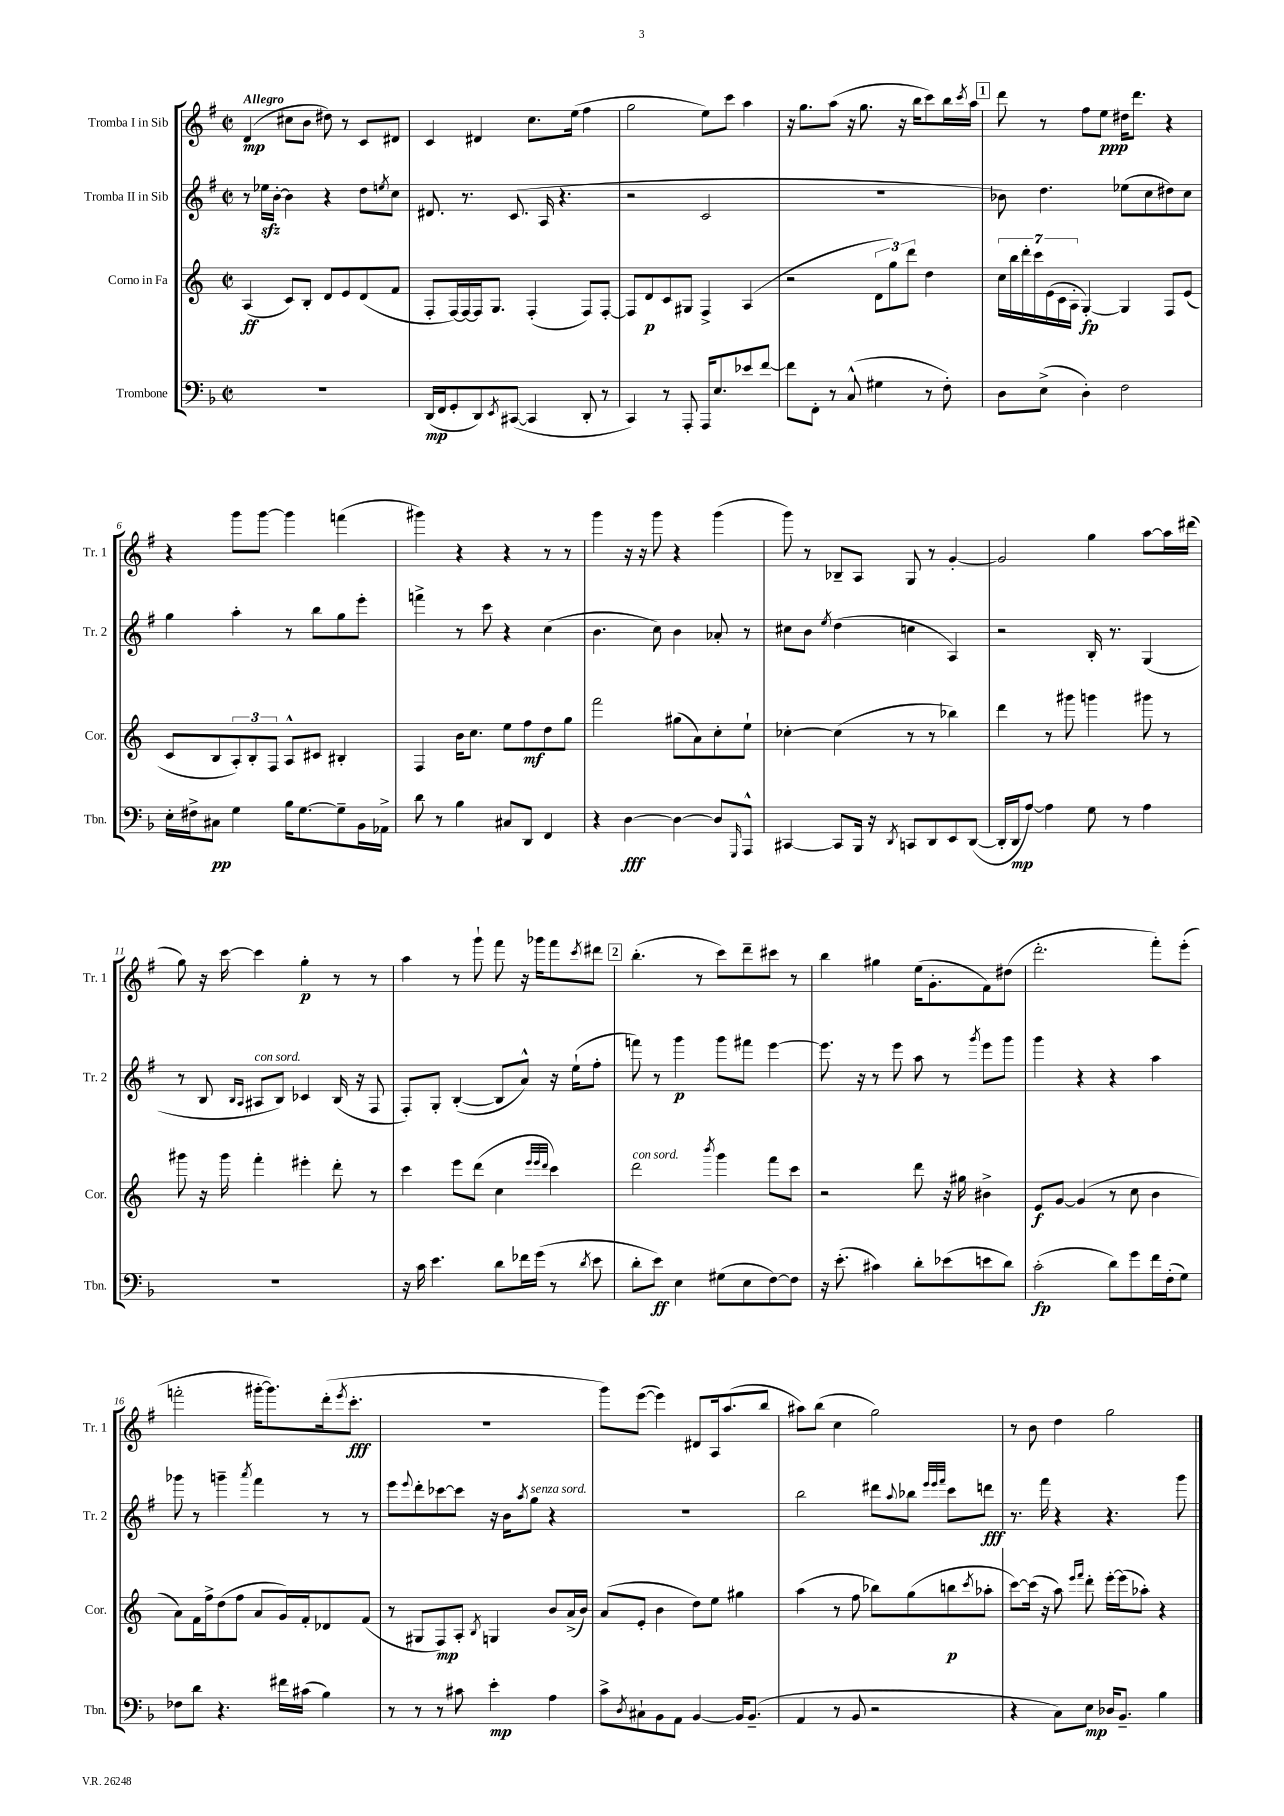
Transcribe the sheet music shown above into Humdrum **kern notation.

**kern	**dynam	**kern	**dynam	**kern	**dynam	**kern	**dynam
*part4	*part4	*part3	*part3	*part2	*part2	*part1	*part1
*staff4	*staff4	*staff3	*staff3	*staff2	*staff2	*staff1	*staff1
*I"Trombone	*	*I"Corno in Fa	*	*I"Tromba II in Sib	*	*I"Tromba I in Sib	*
*I'Tbn.	*	*I'Cor.	*	*I'Tr. 2	*	*I'Tr. 1	*
*clefF4	*	*clefG2	*	*clefG2	*	*clefG2	*
*k[b-]	*	*k[]	*	*k[f#]	*	*k[f#]	*
*M2/2	*	*M2/2	*	*M2/2	*	*M2/2	*
*met(c|)	*	*met(c|)	*	*met(c|)	*	*met(c|)	*
=1	=1	=1	=1	=1	=1	=1	=1
!	!	!	!	!	!	!LO:TX:a:B:t=Allegro	!
1r	.	(4A/	ff	8r	.	(4d/	mp
.	.	.	.	16ee-Xzz\LL	.	.	.
.	.	.	.	[16b'\JJ	.	.	.
.	.	8c/L)	.	4b\]	.	8cc#X\L	.
.	.	8B'/J	.	.	.	8b\J	.
.	.	8d/L	.	4r	.	8dd#X\)	.
.	.	8e/	.	.	.	8r	.
.	.	(8d/	.	8dd\L	.	8c/L	.
.	.	.	.	8qeen/	.	.	.
.	.	8f/J	.	8cc\J	.	8d#X/J	.
=2	=2	=2	=2	=2	=2	=2	=2
(16DD/LL	mp	8F'/L	.	8.d#X/	.	4c/	.
16FF/J	.	.	.	.	.	.	.
8GG'/	.	[16F/L)	.	.	.	.	.
.	.	16F/_	.	8.r	.	.	.
8DD/)	.	16F/J]	.	.	.	4d#X/	.
.	.	8.G/J	.	.	.	.	.
8qEE/	.	.	.	.	.	.	.
([8CC#X/J	.	.	.	(8.c/	.	.	.
4CC#/]	.	(4F'/	.	.	.	8.cc\L	.
.	.	.	.	16A/	.	.	.
.	.	.	.	4.r	.	.	.
.	.	.	.	.	.	(16ee\Jk	.
8DD'/	.	8F/L)	.	.	.	4ff#\	.
8r	.	[8F'/J	.	.	.	.	.
=3	=3	=3	=3	=3	=3	=3	=3
4CC/)	.	8F/L]	.	2r	.	2gg\	.
.	.	8d/	p	.	.	.	.
8r	.	8c/	.	.	.	.	.
8AAA'/	.	8G#X/J	.	.	.	.	.
16AAA/KL	.	4F^/	.	2c/	.	8ee\L)	.
8.E/	.	.	.	.	.	.	.
.	.	.	.	.	.	8ccc\J	.
8e-X/	.	(4A/	.	.	.	4aa\	.
[8f/J	.	.	.	.	.	.	.
=4	=4	=4	=4	=4	=4	=4	=4
8f\L]	.	2r	.	1r	.	16r	.
.	.	.	.	.	.	8.gg\L	.
8FF'\J	.	.	.	.	.	.	.
8r	.	.	.	.	.	(8aa\J	.
(8C^^/	.	.	.	.	.	16r	.
.	.	.	.	.	.	8.gg\	.
4G#X\	.	12d\L	.	.	.	.	.
.	.	12gg\)	.	.	.	.	.
.	.	.	.	.	.	16r	.
.	.	12ddd\J	.	.	.	.	.
.	.	.	.	.	.	16bb\KL	.
8r	.	4dd\	.	.	.	8ccc\)	.
8F'\)	.	.	.	.	.	16bb\L	.
.	.	.	.	.	.	8qccc/	.
.	.	.	.	.	.	16aa\JJ	.
!!LO:REH:place=s1:t=1
=5	=5	=5	=5	=5	=5	=5	=5
8D\L	.	28cc\LL	.	8b-X\)	.	8ddd\	.
.	.	28bb\	.	.	.	.	.
.	.	28ddd'\	.	.	.	.	.
.	.	28ccc\	.	.	.	.	.
(8E^\J	.	.	.	4.dd\	.	8r	.
.	.	(28e\	.	.	.	.	.
.	.	28c\	.	.	.	.	.
.	.	28A'\JJ	.	.	.	.	.
4D'\)	.	[4G'/)	fp	.	.	8ff#\L	.
.	.	.	.	.	.	8ee\J	ppp
2F\	.	4G/]	.	(8ee-X\L	.	16dd#X\KL	.
.	.	.	.	.	.	8.ddd\J	.
.	.	.	.	8cc\	.	.	.
.	.	8F/L	.	8dd#X\)	.	4r	.
.	.	(8e/J	.	8cc\J	.	.	.
!!LO:LB:g=z
=6	=6	=6	=6	=6	=6	=6	=6
16E'\LL	.	8c/L	.	4gg\	.	4r	.
16F#X^\J	.	.	.	.	.	.	.
8C#X\J	pp	8B/	.	.	.	.	.
4G\	.	12A'/)	.	4aa'\	.	8ggg\L	.
.	.	12B'/	.	.	.	.	.
.	.	.	.	.	.	[8ggg\J	.
.	.	12F/J	.	.	.	.	.
16B-\KL	.	8A^^/L	.	8r	.	4ggg\]	.
[8.G\	.	.	.	.	.	.	.
.	.	8c#X/J	.	8bb\L	.	.	.
8G~\]	.	4B#X'/	.	8gg\	.	(4fffn\	.
16BB-\L	.	.	.	8eee'\J	.	.	.
16AA-X^\JJ	.	.	.	.	.	.	.
=7	=7	=7	=7	=7	=7	=7	=7
8d\	.	4F/	.	4fffn^\	.	4ggg#X\)	.
8r	.	.	.	.	.	.	.
4B-\	.	16b\KL	.	8r	.	4r	.
.	.	8.cc\J	.	.	.	.	.
.	.	.	.	8ccc\	.	.	.
8C#X/L	.	8ee\L	.	4r	.	4r	.
8DD/J	.	8ff\	mf	.	.	.	.
4FF/	.	8dd\	.	(4cc\	.	8r	.
.	.	8gg\J	.	.	.	8r	.
=8	=8	=8	=8	=8	=8	=8	=8
4r	.	2fff\	.	4.b\	.	4ggg\	.
[4D\	fff	.	.	.	.	16r	.
.	.	.	.	.	.	16r	.
.	.	.	.	8cc\)	.	8ggg\	.
4D\_	.	(8gg#X\L	.	4b\	.	4r	.
.	.	8a\)	.	.	.	.	.
8D/L]	.	8cc'\	.	8a-X'/	.	(4ggg\	.
16qqGGG/	.	.	.	.	.	.	.
8AAA^^/J	.	8ee`\J	.	8r	.	.	.
=9	=9	=9	=9	=9	=9	=9	=9
[4CC#X/	.	[4cc-X'\	.	8cc#X\L	.	8ggg\)	.
.	.	.	.	8b\J	.	8r	.
.	.	.	.	8qee/	.	.	.
8CC#/L]	.	(4cc-\]	.	(4dd\	.	8B-X~/L	.
16BBB-/Jk	.	.	.	.	.	8A/J	.
16r	.	.	.	.	.	.	.
8qDD/	.	.	.	.	.	.	.
8CCn/L	.	8r	.	4ccn\	.	8G/	.
8DD/	.	8r	.	.	.	8r	.
8EE/	.	4bb-X\)	.	4A/)	.	[4g'/	.
([8DD/J	.	.	.	.	.	.	.
=10	=10	=10	=10	=10	=10	=10	=10
16DD'/LL]	.	4ddd\	.	2r	.	2g/]	.
16DD/J	mp	.	.	.	.	.	.
[8A/J)	.	.	.	.	.	.	.
4A\]	.	8r	.	.	.	.	.
.	.	8ggg#X\	.	.	.	.	.
8G\	.	4gggn\	.	16B'/	.	4gg\	.
.	.	.	.	8.r	.	.	.
8r	.	.	.	.	.	.	.
4A\	.	8ggg#X\	.	(4G/	.	[8aa\L	.
.	.	8r	.	.	.	16aa\L]	.
.	.	.	.	.	.	(16ddd#X\JJ	.
!!LO:LB:g=z
=11	=11	=11	=11	=11	=11	=11	=11
1r	.	8ggg#X\	.	8r	.	8gg\)	.
.	.	16r	.	8B/	.	16r	.
.	.	16ggg#\	.	.	.	[16ccc\	.
.	.	.	.	16qqB/LL	.	.	.
.	.	.	.	16qqA/JJ	.	.	.
!	!	!	!	!LO:TX:a:i:t=con sord.	!	!	!
.	.	4fff'\	.	8A#X/L	.	4ccc\]	.
.	.	.	.	8B/J)	.	.	.
.	.	4eee#X'\	.	4c-X/	.	4gg'\	p
.	.	8ddd'\	.	(16B/	.	8r	.
.	.	.	.	16r	.	.	.
.	.	8r	.	8F#/	.	8r	.
=12	=12	=12	=12	=12	=12	=12	=12
16r	.	4ccc\	.	8F#'/L)	.	4aa\	.
16c\	.	.	.	.	.	.	.
4.e\	.	.	.	8G'/J	.	.	.
.	.	8eee\L	.	([4B'/	.	8r	.
.	.	(8ddd\J	.	.	.	8ggg`\	.
8d\L	.	4cc\	.	8B/L]	.	8fff#\	.
16f-X\L	.	.	.	8a^^/J)	.	16r	.
(16g\JJ	.	.	.	.	.	16ggg-X\KL	.
.	.	32qqeee/LLL	.	.	.	.	.
.	.	32qqeee/	.	.	.	.	.
.	.	32qqddd/JJJ	.	.	.	.	.
8r	.	4ccc\)	.	16r	.	8fff#\	.
.	.	.	.	(16ee`\KL	.	.	.
8qd/	.	.	.	.	.	8qccc/	.
8e\	.	.	.	8ff#'\J	.	8ddd#X\J	.
!!LO:REH:place=s1:t=2
=13	=13	=13	=13	=13	=13	=13	=13
!	!	!LO:TX:a:i:t=con sord.	!	!	!	!	!
8d'\L	.	2ddd\	.	8fffn\)	.	(4.bb'\	.
8e\J)	ff	.	.	8r	.	.	.
4E\	.	.	.	4ggg\	p	.	.
.	.	.	.	.	.	8r	.
.	.	8qbbb/	.	.	.	.	.
(8G#X\L	.	4ggg\	.	8ggg\L	.	8ccc\L)	.
8E\	.	.	.	8fff#X\J	.	8ddd~\	.
[8F\)	.	8fff\L	.	[4eee\	.	8ccc#X\J	.
8F\J]	.	8ccc\J	.	.	.	8r	.
=14	=14	=14	=14	=14	=14	=14	=14
16r	.	2r	.	8.eee\]	.	4bb\	.
(8.e'\	.	.	.	.	.	.	.
.	.	.	.	16r	.	.	.
4c#X\)	.	.	.	8r	.	4gg#X\	.
.	.	.	.	8eee\	.	.	.
8d'\L	.	8ddd\	.	8aa\	.	(16ee\KL	.
.	.	.	.	.	.	8.g'\	.
(8e-X\	.	16r	.	8r	.	.	.
.	.	16gg#X\	.	.	.	.	.
.	.	.	.	8qggg/	.	.	.
8en\	.	4b#X^\	.	8eee\L	.	8f#\)	.
8d\J)	.	.	.	8ggg\J	.	(8dd#X\J	.
=15	=15	=15	=15	=15	=15	=15	=15
(2c'\	fp	8e/L	f	4ggg\	.	2.ddd'\	.
.	.	[8g/J	.	.	.	.	.
.	.	(4g/]	.	4r	.	.	.
8d\L)	.	8r	.	4r	.	.	.
8g\	.	8cc\	.	.	.	.	.
16f\L	.	4b\	.	4aa\	.	8fff#'\L)	.
(16F'\J	.	.	.	.	.	.	.
8G\J)	.	.	.	.	.	(8eee'\J	.
!!LO:LB:g=z
=16	=16	=16	=16	=16	=16	=16	=16
8F-X\L	.	8a\L)	.	8ggg-X\	.	2fffn'\	.
8d\J	.	16f\L	.	8r	.	.	.
.	.	16ff^\J	.	.	.	.	.
4.r	.	(8dd\	.	4gggn~\	.	.	.
.	.	8ff\J	.	.	.	.	.
.	.	.	.	8qaaa/	.	.	.
.	.	8a/L	.	4fff#\	.	[16ggg#X'\KL	.
.	.	.	.	.	.	8.ggg#\])	.
16f#X\LL	.	16g/L)	.	.	.	.	.
(16c#X\JJ	.	16f'/J	.	.	.	.	.
4B-\)	.	8d-X/	.	8r	.	(16ddd'\k	.
.	.	.	.	.	.	8qeee/	.
.	.	.	.	.	.	8.ccc'\J	fff
.	.	(8f/J	.	8r	.	.	.
=17	=17	=17	=17	=17	=17	=17	=17
8r	.	8r	.	8eee\L	.	1r	.
.	.	.	.	8qqeee/	.	.	.
8r	.	8G#X/L	.	8ddd'\	.	.	.
8r	.	8F/)	mp	[8ccc-X\	.	.	.
8c#X\	.	8A'/J	.	8ccc-\J]	.	.	.
.	.	8qB/	.	.	.	.	.
4e'\	mp	4Gn/	.	16r	.	.	.
.	.	.	.	16b\KL	.	.	.
.	.	.	.	8qaa/	.	.	.
!	!	!	!	!LO:TX:a:i:t=senza sord.	!	!	!
.	.	.	.	8gg\J	.	.	.
4A\	.	8b/L	.	4r	.	.	.
.	.	(16a^/L	.	.	.	.	.
.	.	16b/JJ)	.	.	.	.	.
=18	=18	=18	=18	=18	=18	=18	=18
8c^\L	.	(8a/L	.	1r	.	8ggg\L)	.
8qD/	.	.	.	.	.	.	.
8C#X`\	.	8e'/J	.	.	.	([8eee\J	.
8BB-\	.	4b\	.	.	.	4eee\])	.
8AA\J	.	.	.	.	.	.	.
[4BB-/	.	8dd\L)	.	.	.	8d#X/L	.
.	.	8ee\J	.	.	.	16A/k	.
.	.	.	.	.	.	(8.aa/	.
16BB-/KL]	.	4gg#X\	.	.	.	.	.
(8.BB-~/J	.	.	.	.	.	.	.
.	.	.	.	.	.	8bb/J	.
=19	=19	=19	=19	=19	=19	=19	=19
4AA/	.	(4aa\	.	2bb\	.	8aa#X\L)	.
.	.	.	.	.	.	(8bb\J	.
8r	.	8r	.	.	.	4cc\	.
8BB-/	.	8ff\	.	.	.	.	.
2r	.	8bb-X\L)	.	8ddd#X\L	.	2gg\)	.
.	.	.	.	8qqaa/	.	.	.
.	.	(8gg\	.	8bb-X\J	.	.	.
.	.	.	.	32qqeee/LLL	.	.	.
.	.	.	.	32qqeee/	.	.	.
.	.	.	.	32qqfff#/JJJ	.	.	.
.	.	8bbn\	p	8ccc\L	.	.	.
.	.	8qccc/	.	.	.	.	.
.	.	8aa-X'\J	.	8dddn\J	fff	.	.
=20	=20	=20	=20	=20	=20	=20	=20
4r	.	[8ccc\L)	.	8.r	.	8r	.
.	.	(16ccc\Jk]	.	.	.	8b\	.
.	.	16r	.	16fff#\	.	.	.
8C\L)	.	8aa\)	.	4r	.	4dd\	.
.	.	16qqeee/LL	.	.	.	.	.
.	.	16qqfff/JJ	.	.	.	.	.
8E\J	mp	8ddd'\	.	.	.	.	.
16D-X/KL	.	[16eee'\LL	.	4.r	.	2gg\	.
8.BB-~/J	.	(16eee\J]	.	.	.	.	.
.	.	8aa-X'\J)	.	.	.	.	.
4B-\	.	4r	.	.	.	.	.
.	.	.	.	8ggg\	.	.	.
==	==	==	==	==	==	==	==
*-	*-	*-	*-	*-	*-	*-	*-
